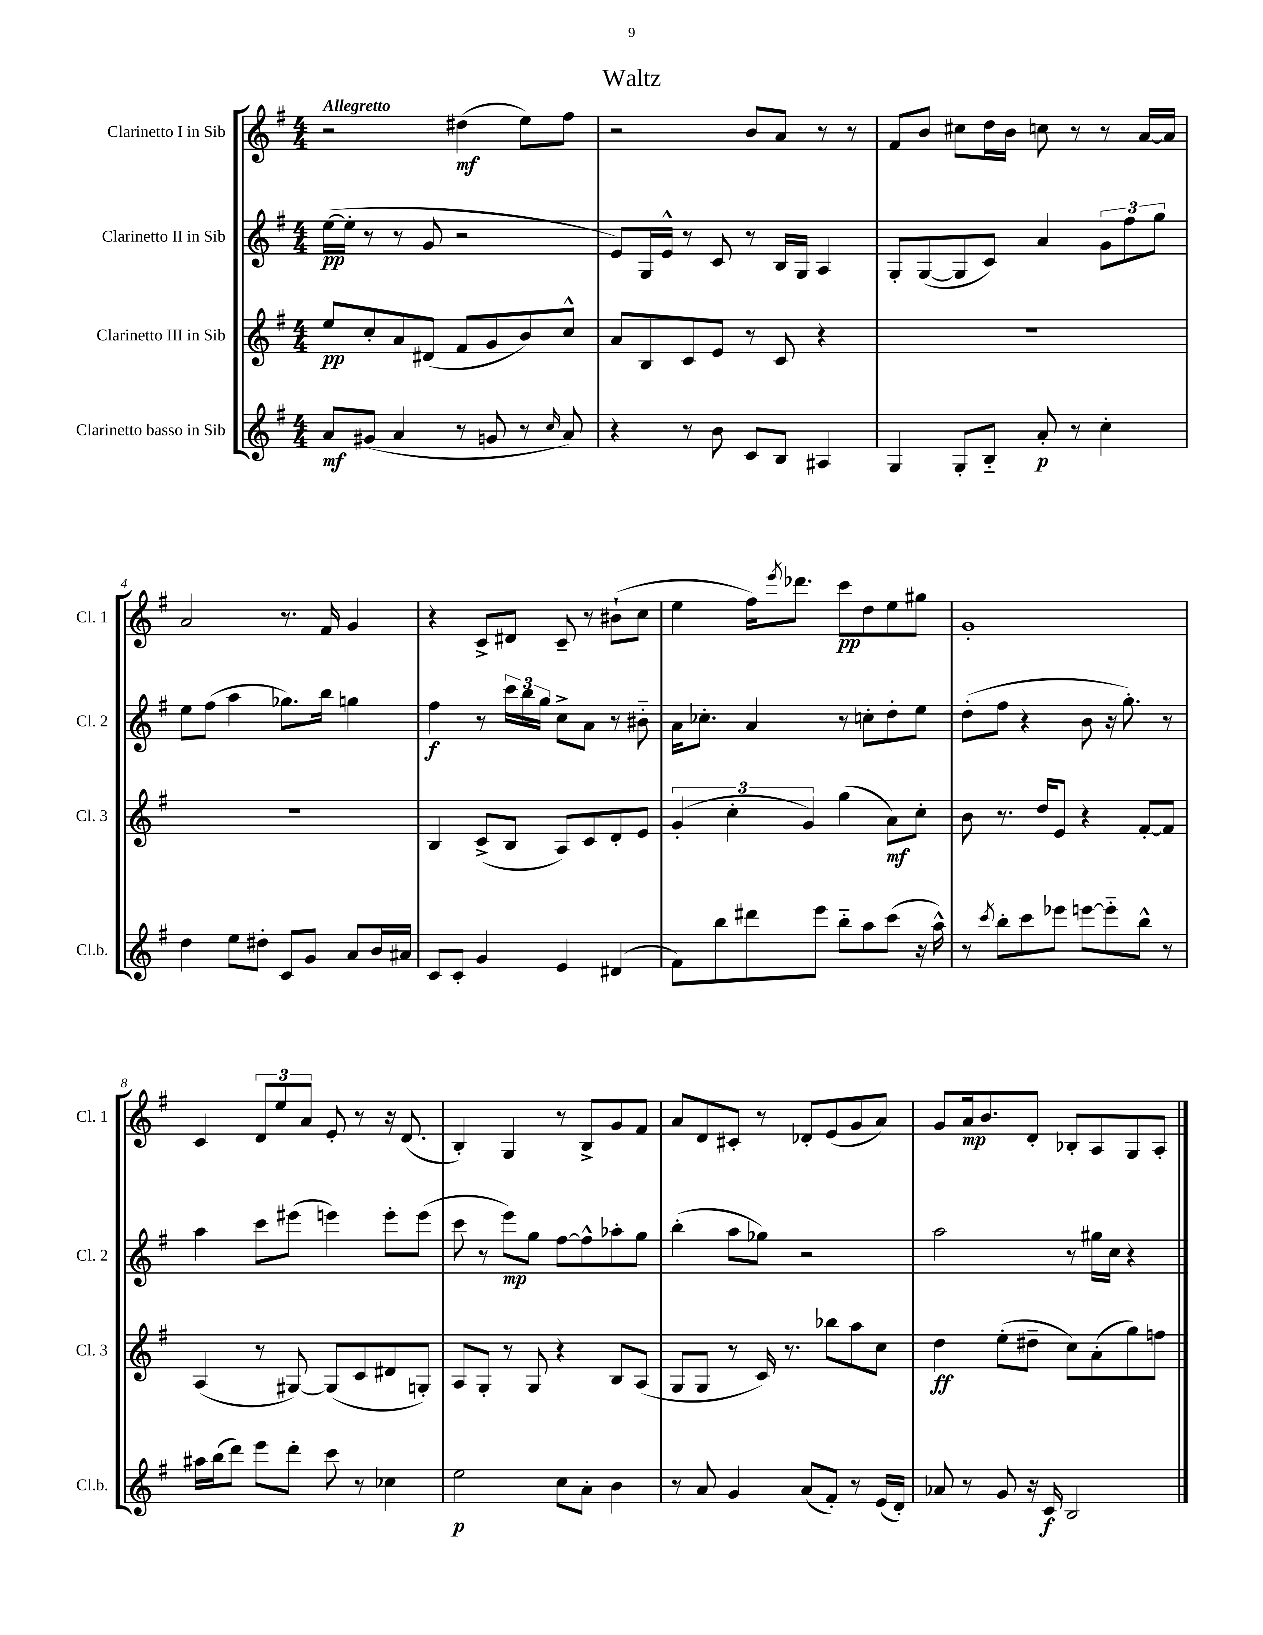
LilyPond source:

\header { title = "Waltz" }
<<
\new StaffGroup <<
\new Staff = "s0" \with { instrumentName = "Clarinetto I in Sib" shortInstrumentName = "Cl. 1" } {
    \clef treble \key g \major \numericTimeSignature \time 4/4 \tempo "Allegretto"
    r2 dis''4\mf( e''8) fis''8 |
    r2 b'8 a'8 r8 r8 |
    fis'8 b'8 cis''8 d''16 b'16 c''8 r8 r8 a'16~ a'16 |
    a'2 r8. fis'16 g'4 |
    r4 c'8-> dis'8 c'8-- r8 bis'8-!( c''8 |
    e''4 fis''16) \acciaccatura { e'''8 } des'''8. c'''8\pp d''8 e''8 gis''8 |
    g'1-. |
    c'4 \tuplet 3/2 { d'8 e''8 a'8 } e'8-. r8 r16 d'8.( |
    b4-.) g4 r8 b8-> g'8 fis'8 |
    a'8 d'8 cis'8-. r8 des'8-. e'8( g'8 a'8) |
    g'8 a'16\mp b'8. d'8-. bes8-. a8 g8 a8-. \bar "|." |
}
\new Staff = "s1" \with { instrumentName = "Clarinetto II in Sib" shortInstrumentName = "Cl. 2" } {
    \clef treble \key g \major \numericTimeSignature \time 4/4
    e''16~\pp( e''16-. r8 r8 g'8 r2 |
    e'8) g16 e'16-^ r8 c'8 r8 b16 g16 a4 |
    g8-. g8~( g8 c'8) a'4 \tuplet 3/2 { g'8 fis''8 g''8 } |
    e''8 fis''8( a''4 ges''8.) b''16 g''4 |
    fis''4\f r8 \tuplet 3/2 { c'''16 b''16 g''16 } c''8-> a'8 r8 bis'8-_ |
    a'16 ces''8.-. a'4 r8 c''8-. d''8-. e''8 |
    d''8-.( fis''8 r4 b'8 r16 g''8.-.) r8 |
    a''4 c'''8 eis'''8( e'''4) e'''8-. e'''8( |
    c'''8 r8 e'''8\mp) g''8 fis''8~ fis''8-^ aes''8-. g''8 |
    b''4-.( a''8 ges''8) r2 |
    a''2 r8 gis''16 c''16 r4 \bar "|." |
}
\new Staff = "s2" \with { instrumentName = "Clarinetto III in Sib" shortInstrumentName = "Cl. 3" } {
    \clef treble \key g \major \numericTimeSignature \time 4/4
    e''8\pp c''8-. a'8 dis'8( fis'8 g'8 b'8) c''8-^ |
    a'8 b8 c'8 e'8 r8 c'8 r4 |
    R1 |
    R1 |
    b4 c'8->( b8 a8) c'8 d'8-. e'8 |
    \tuplet 3/2 { g'4-.( c''4-. g'4) } g''4( a'8\mf) c''8-. |
    b'8 r8. d''16 e'8 r4 fis'8~-. fis'8 |
    a4( r8 gis8~) gis8( c'8 dis'8 g8-.) |
    a8 g8-. r8 g8 r4 b8 a8( |
    g8 g8 r8 c'16) r8. bes''8 a''8 c''8 |
    d''4\ff e''8-.( dis''8-- c''8) a'8-.( g''8) f''8 \bar "|." |
}
\new Staff = "s3" \with { instrumentName = "Clarinetto basso in Sib" shortInstrumentName = "Cl.b." } {
    \clef treble \key g \major \numericTimeSignature \time 4/4
    a'8\mf gis'8( a'4 r8 g'8 r8 \grace { c''16 } a'8) |
    r4 r8 b'8 c'8 b8 ais4 |
    g4 g8-. b8-_ a'8-.\p r8 c''4-. |
    d''4 e''8 dis''8-. c'8 g'8 a'8 b'16 ais'16 |
    c'8 c'8-. g'4 e'4 dis'4( |
    fis'8) b''8 dis'''8 e'''8 b''8-_ a''8 c'''8( r16 a''16-^) |
    r8 \acciaccatura { c'''8 } b''8-. c'''8 ees'''8 e'''8~ e'''8-_ b''8-^ r8 |
    ais''16 b''16( d'''8) e'''8 d'''8-. c'''8 r8 ces''4 |
    e''2\p c''8 a'8-. b'4 |
    r8 a'8 g'4 a'8( fis'8-.) r8 e'16( d'16-.) |
    aes'8 r8 g'8 r16 c'16\f b2 \bar "|." |
}
>>
>>
